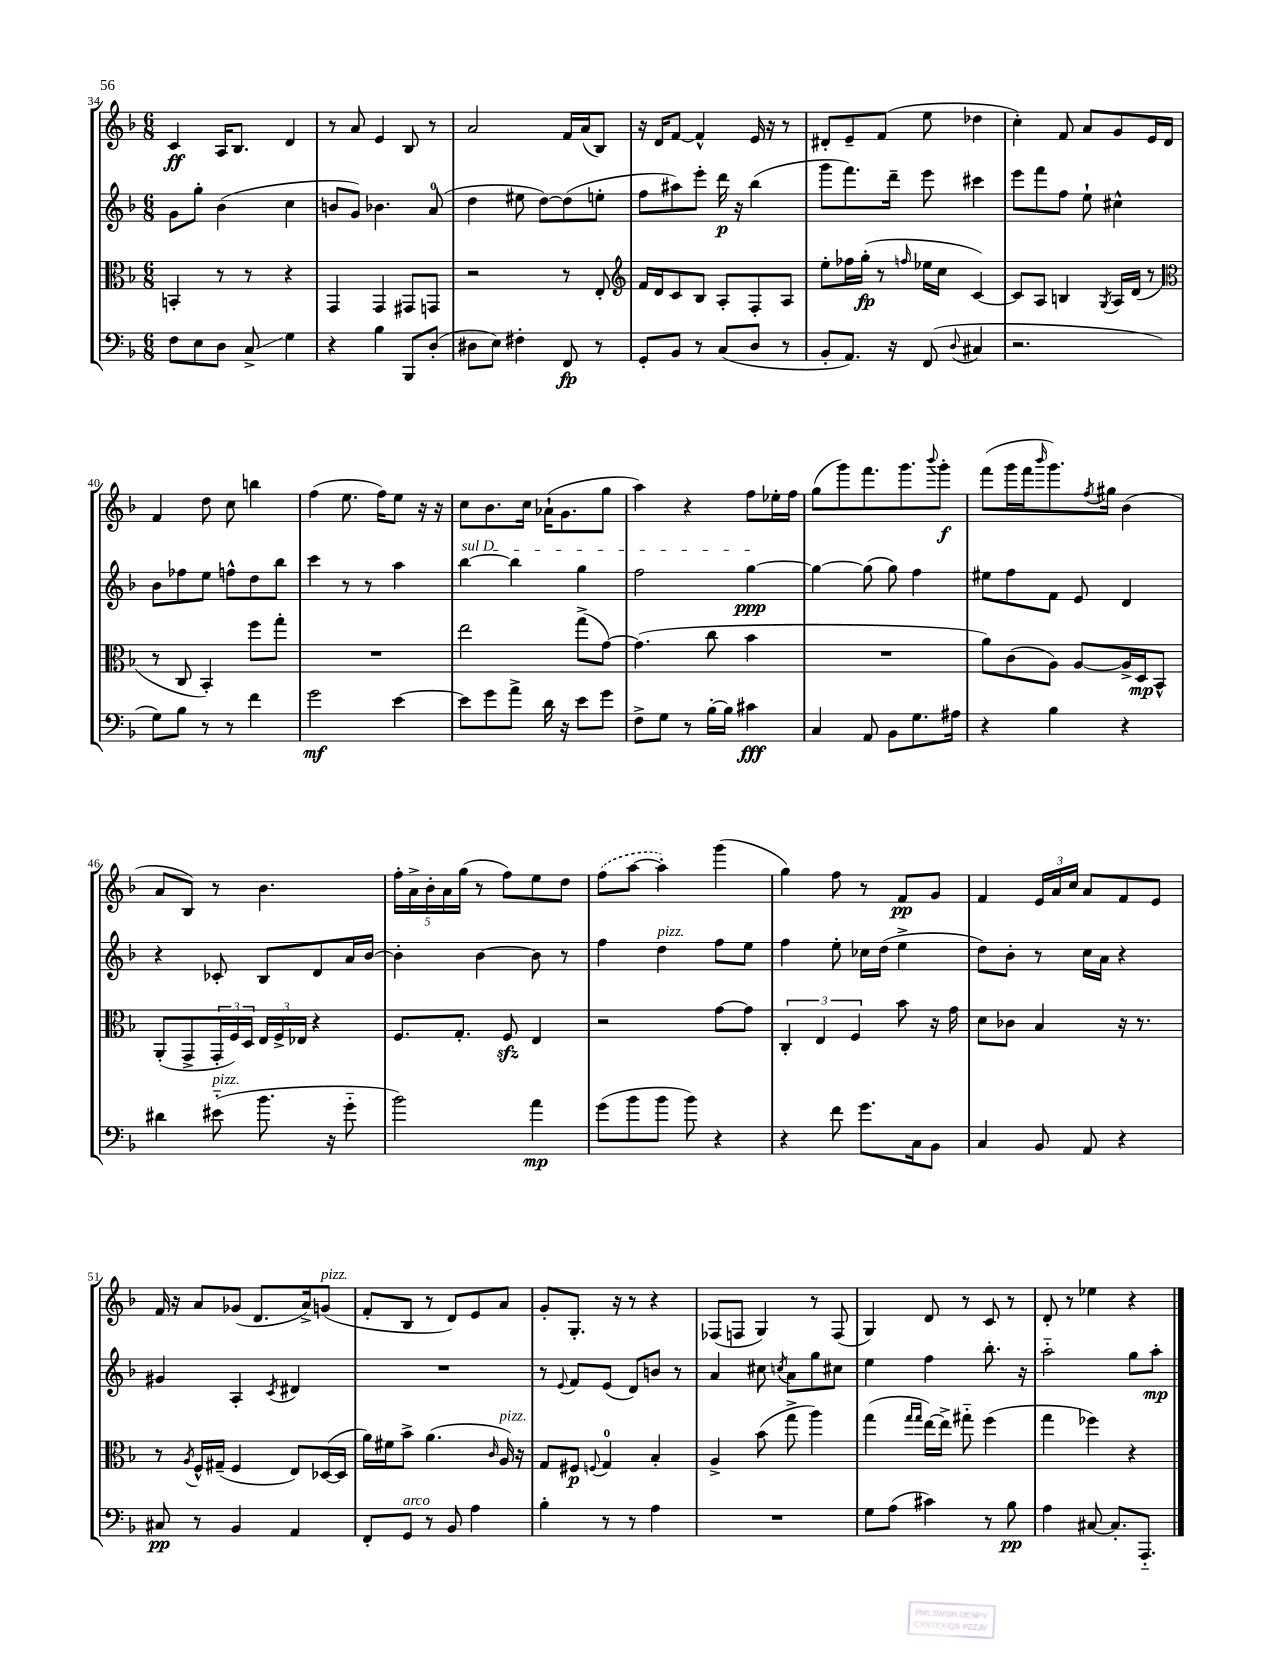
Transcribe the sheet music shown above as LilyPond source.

<<
\new StaffGroup <<
\new Staff = "s0" {
    \clef treble \key f \major \numericTimeSignature \time 6/8
    c'4\ff a16 bes8. d'4 |
    r8 a'8 e'4 bes8 r8 |
    a'2 f'16 a'16( bes8) |
    r16 d'16 f'8~ f'4-^ e'16 r16 r8 |
    dis'8-. e'8-- f'8( e''8 des''4 |
    c''4-.) f'8 a'8 g'8 e'16 d'16 |
    f'4 d''8 c''8 b''4 |
    f''4( e''8. f''16) e''8 r16 r16 |
    c''8 bes'8. c''16 aes'16-!( g'8. g''8 |
    a''4) r4 f''8 ees''16-. f''16 |
    g''8( g'''8) f'''8. g'''8. \appoggiatura { bes'''8 } g'''8-.\f |
    f'''8( g'''16 f'''16 \grace { bes'''16 } g'''8.) \acciaccatura { f''8 } gis''16 bes'4( |
    a'8 bes8) r8 bes'4. |
    \tuplet 5/4 { f''16-. a'16-> bes'16-. a'16 g''16( } r8 f''8) e''8 d''8 |
    \once \slurDashed f''8( a''8~ a''4-.) g'''4( |
    g''4) f''8 r8 f'8\pp g'8 |
    f'4 \tuplet 3/2 { e'16 a'16 c''16 } a'8 f'8 e'8 |
    f'16 r16 a'8 ges'8( d'8. a'16->) g'8^\markup { \italic "pizz." }( |
    f'8-. bes8 r8 d'8) e'8 a'8 |
    g'8-. g8.-. r16 r8 r4 |
    fes8( f8 g4) r8 f8( |
    g4) d'8 r8 c'8 r8 |
    d'8-. r8 ees''4 r4 \bar "|." |
}
\new Staff = "s1" {
    \clef treble \key f \major \numericTimeSignature \time 6/8
    g'8 g''8-. bes'4( c''4 |
    b'8 g'8) bes'4. a'8-0( |
    d''4 eis''8 d''8~) d''8( e''8-. |
    f''8 ais''8) e'''8-. d'''16\p r16 bes''4( |
    g'''8 f'''8.) d'''16-- e'''8 cis'''4 |
    e'''8 f'''8 f''8 e''8-! cis''4-^ |
    bes'8 fes''8 e''8 f''8-^ d''8 bes''8 |
    c'''4 r8 r8 a''4 |
    \once \override TextSpanner.bound-details.left.text = \markup { \italic "sul D" } bes''4~\startTextSpan bes''4 g''4 |
    f''2 g''4~\ppp\stopTextSpan |
    g''4~ g''8( g''8) f''4 |
    eis''8 f''8 f'8 e'8 d'4 |
    r4 ces'8-. bes8 d'8 a'16 bes'16~ |
    bes'4-. bes'4~ bes'8 r8 |
    f''4 d''4^\markup { \italic "pizz." } f''8 e''8 |
    f''4 e''8-. ces''16 d''16( e''4-> |
    d''8) bes'8-. r8 c''16 a'16 r4 |
    gis'4 a4-. \acciaccatura { c'8 } dis'4 |
    R2. |
    r8 \appoggiatura { e'8 } f'8 e'8( d'8) b'8 r8 |
    a'4 cis''8 \acciaccatura { c''8 } a'8 g''8 cis''8 |
    e''4 f''4 bes''8.-. r16 |
    a''2-_ g''8 a''8-.\mp \bar "|." |
}
\new Staff = "s2" {
    \clef alto \key f \major \numericTimeSignature \time 6/8
    b,4-. r8 r8 r4 |
    g,4 g,4 gis,8 g,8 |
    r2 r8 e8-. |
    \clef treble f'16 d'16 c'8 bes8 a8-. f8-. a8 |
    e''8-. fes''16 g''16-.\fp( r8 \grace { f''16 } ees''16 c''16 c'4~) |
    c'8 a8 b4 \acciaccatura { g8 } a16 d'16( r8 |
    \clef alto r8 c8 bes,4-.) f''8 g''8-. |
    R2. |
    e''2 g''8->( g'8~) |
    g'4.( c''8 bes'4 |
    R2. |
    a'8) c'8( a8) a8~ a16-> d16\mp bes,8-^ |
    a,8-.( g,8-> \tuplet 3/2 { g,16-. f16) d16 } \tuplet 3/2 { e16 f16-> ees16 } r4 |
    f8. g8.-. f8\sfz e4 |
    r2 g'8~ g'8 |
    \tuplet 3/2 { c4-. e4 f4 } bes'8 r16 g'16 |
    d'8 ces'8 bes4 r16 r8. |
    r8 \acciaccatura { a8 } f16-^ gis16--( f4 e8) des16~( des16 |
    a'16) fis'16 bes'8-> a'4.( \grace { c'16 } a16^\markup { \italic "pizz." }) r16 |
    g8 fis8\p \appoggiatura { f8 } g4-0 bes4-. |
    a4-> bes'8( g''8-> a''4) |
    g''4( \grace { g''16 g''16 } e''16~) e''16-> gis''8-_ f''4( |
    g''4 fes''4) r4 \bar "|." |
}
\new Staff = "s3" {
    \clef bass \key f \major \numericTimeSignature \time 6/8
    f8 e8 d8 c8->\glissando g4 |
    r4 bes4 bes,,8 d8-.( |
    dis8 e8) fis4-. f,8\fp r8 |
    g,8-. bes,8 r8 c8( d8 r8 |
    bes,8-. a,8.) r16 f,8( \appoggiatura { d8 } cis4 |
    r2. |
    g8) bes8 r8 r8 f'4 |
    g'2\mf e'4~ |
    e'8 g'8 a'8-> d'16 r16 e'8 g'8 |
    f8-> g8 r8 bes16~-. bes16 cis'4\fff |
    c4 a,8 bes,8 g8. ais16 |
    r4 bes4 r4 |
    dis'4 eis'8-_^\markup { \italic "pizz." }( bes'8. r16 g'8-_ |
    bes'2) a'4\mp |
    g'8( bes'8 bes'8 bes'8) r4 |
    r4 f'8 g'8. c16 bes,8 |
    c4 bes,8 a,8 r4 |
    cis8\pp r8 bes,4 a,4 |
    f,8-. g,8^\markup { \italic "arco" } r8 bes,8 a4 |
    bes4-. r8 r8 a4 |
    R2. |
    g8 a8( cis'4) r8 bes8\pp |
    a4 cis8~ cis8.-. a,,8.-_ \bar "|." |
}
>>
>>
\layout { \context { \Score currentBarNumber = #34 } }
